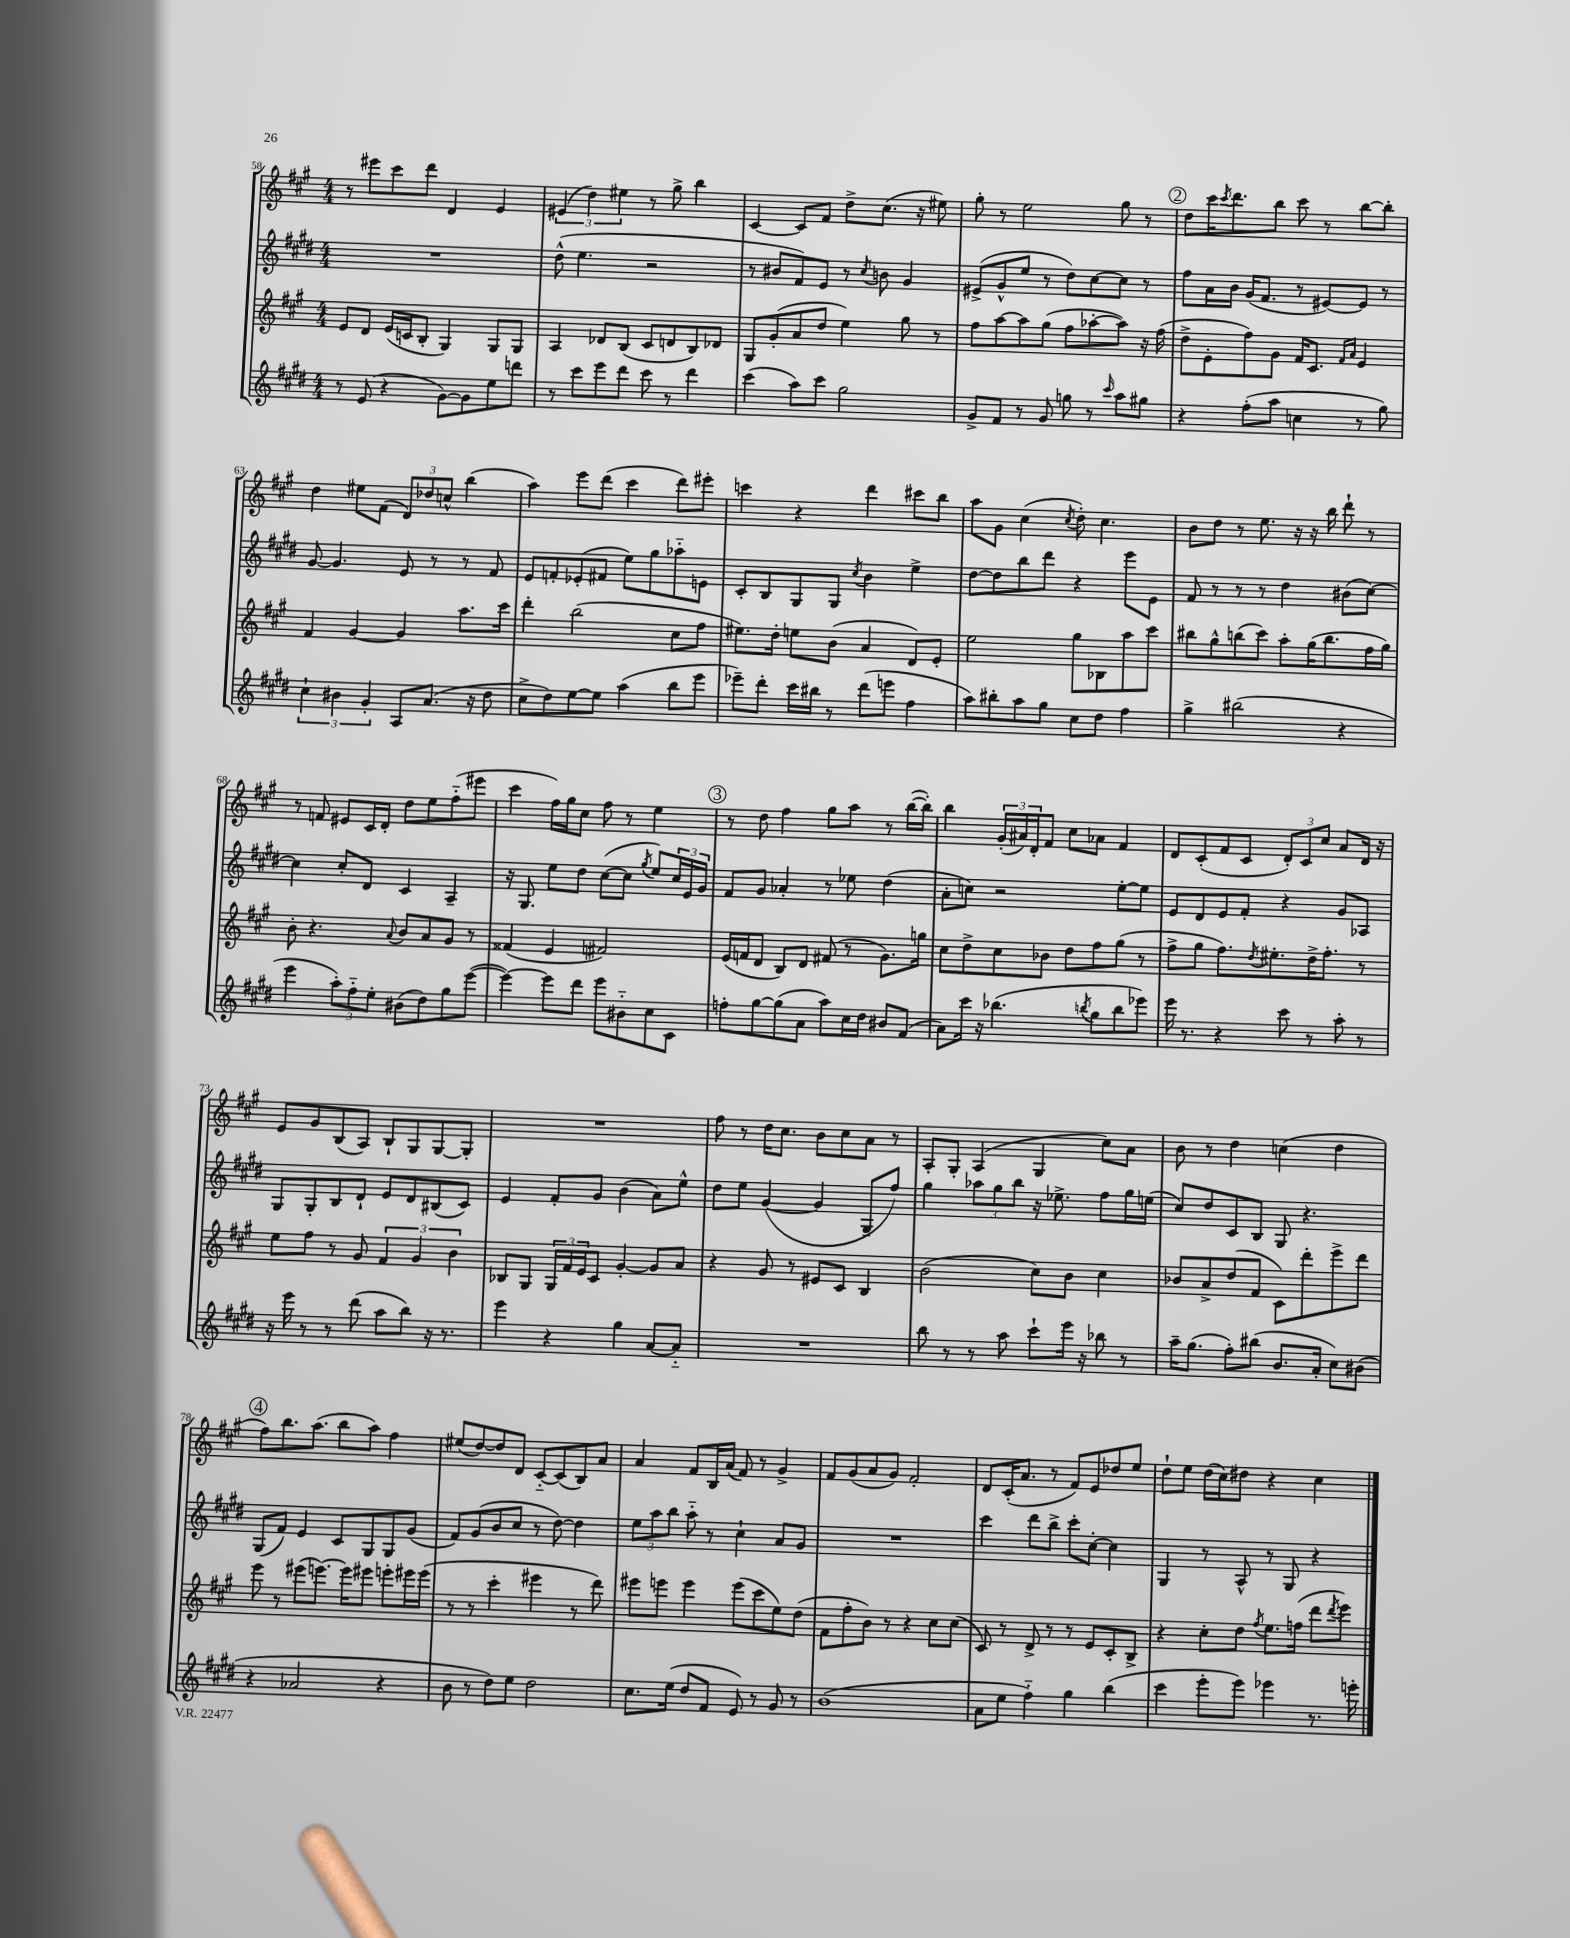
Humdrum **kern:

**kern	**kern	**kern	**kern
*part4	*part3	*part2	*part1
*staff4	*staff3	*staff2	*staff1
*clefG2	*clefG2	*clefG2	*clefG2
*k[f#c#g#d#]	*k[f#c#g#]	*k[f#c#g#d#]	*k[f#c#g#]
*M4/4	*M4/4	*M4/4	*M4/4
=58	=58	=58	=58
8r	8e/L	1r	8r
(8e/	8d/J	.	8eee#X\L
4r	(16e/LL	.	8ccc#\
.	16cn/J	.	.
.	8B'/J	.	8ddd\J
[8g#\L)	4G#/)	.	4d/
8g#\]	.	.	.
8ee\	8G#/L	.	4e/
8dddn\J	8G#/J	.	.
=59	=59	=59	=59
8r	4A/	(8dd#^^\	(6e#X/
8ccc#\L	.	4.ee\	.
.	.	.	6dd\)
8eee\	8d-X/L	.	.
.	.	.	6ee#X\
8ddd#\J	(8B/J	.	.
8ccc#\	8c#/L	2r	8r
8r	8dn/	.	8gg#^\
4ddd#\	8B/)	.	4bb\
.	8d-X/J	.	.
=60	=60	=60	=60
(4ccc#\	8G#/L	8r	[4c#/
.	(8g#'/	8b#X/L	.
8aa\L)	8a/	8f#/)	8c#/L]
8ccc#\J	8dd/J	8e/J	8f#/J
2gg#\	4ee\)	8r	8dd^\L
.	.	8qcc#/	.
.	.	8bn\	(8.cc#\J
.	8gg#\	4g#/	.
.	.	.	16r
.	8r	.	8ee#X\)
=61	=61	=61	=61
8g#^/L	8ff#\L	(8e#X^/L	8gg#'\
8f#/J	[8aa\	8g#^^/	8r
8r	8aa\]	8ee/J	2ee\
8g#/	(8gg#\J	8r	.
8ggn\	8ff#\L	8dd#\L)	.
8r	[8aa-X'\	[8cc#\	.
16qqccc#/	.	.	.
8aa\L	8aa-\J])	8cc#\J]	8gg#\
8gg#X\J	16r	8r	8r
.	(16ff#\	.	.
!!LO:REH:place=s1:t=2
=62	=62	=62	=62
4r	8dd^\L	8ff#\L	8dd\L
.	8e'\	16a\L	16ccc#\K
.	.	.	8qccc#/
.	.	16b\JJ	8.ddd\
(8ff#'\L	8ff#\)	(16g#/KL	.
.	.	8.f#/J	.
8aa\J	8g#\J	.	8bb\J
4ccn\	16f#/KL	8r	8ccc#\
.	8.c#/J	.	.
.	.	[8e#X/L)	8r
.	16qqf#/LL	.	.
.	16qqa/JJ	.	.
8r	4e/	8e#/J]	[8bb\L
8gg#\)	.	8r	8bb'\J]
!!LO:LB:g=z
=63	=63	=63	=63
6cc#`\	4f#/	[8g#/	4dd\
.	.	4.g#/]	.
6b#X\	.	.	.
.	[4g#/	.	8ee#X\L
6g#'/	.	.	.
.	.	.	(8f#\J
8A/L	4g#/]	8e/	12d/L)
.	.	.	12dd-X/
(8.a/J	.	8r	.
.	.	.	12ccn^^/J
.	8.aa\L	8r	(4bb\
16r	.	.	.
8dd#\	.	8f#/	.
.	16ccc#\Jk	.	.
=64	=64	=64	=64
8cc#^\L	4ddd'\	8e/L	4aa\)
8dd#\)	.	8fn'/	.
[8ee\	(2bb\	(8e-X'/	8eee\L
8ee\J]	.	8f#X/J	(8ddd\J
(4aa\	.	8ee\L)	4ccc#\
.	.	8gg#\	.
8bb\L	8cc#\L	8aa-X\	8ddd\L)
8eee\J	8ff#\J	8en\J	8eee#X'\J
=65	=65	=65	=65
8eee-X~\L)	8.ee#X\L)	8c#'/L	4cccn\
8ddd#'\J	.	8B/	.
.	16dd'\Jk	.	.
16ccc#\LL	8een\L	8G#/	4r
16bb#X\JJ	.	.	.
8r	(8b\J	8G#/J	.
.	.	8qcc#/	.
(8ddd#\L	4a/	4b\	4ddd\
8eeen\J	.	.	.
4ff#\	8d/L)	4ee^\	8ccc#X\L
.	8e'/J	.	8bb\J
=66	=66	=66	=66
8aa\L)	2ee\	[8dd#\L	8aa\L
8bb#X'\	.	8dd#\]	8g#\J
8aa\	.	8bb\	(4cc#\
8gg#\J	.	8ddd#\J	.
.	.	.	8qcc#/
8cc#\L	8gg#\L	4r	8dd'\)
8dd#\J	8B-X\	.	4.cc#\
4ff#\	8aa\	8eee\L	.
.	8ccc#\J	8e\J	.
=67	=67	=67	=67
4gg#^\	8bb#X\L	8f#/	8b\L
.	8gg#^^\	8r	8dd\J
(2bb#X\	(8bbn\	8r	8r
.	8ccc#\J)	8r	8.ee\
.	8aa'\L	4dd#\	.
.	.	.	16r
.	(16gg#\K	.	16r
.	8.bb\	.	16bb\
4r	.	(8b#X\L	8ddd`\
.	16ff#\L	[8cc#\J)	8r
.	16gg#\JJ)	.	.
!!LO:LB:g=z
=68	=68	=68	=68
4eee\	8b'\	4cc#\]	8r
.	4.r	.	8fn/
12aa'\L)	.	8cc#'/L	8e#X/L
12ff#\	.	.	.
.	.	8d#/J	16c#/L
12ee'\J	.	.	.
.	.	.	16d'/JJ
.	8qqa/	.	.
(8b#X\L	8b/L	4c#/	8dd\L
8dd#\)	8a/	.	8ee\
8gg#\	8g#/J	4A~/	(8ff#\
([8eee\J	8r	.	8eee#X\J
=69	=69	=69	=69
4eee\_)	(4f##X/	16r	4ccc#\
.	.	8.G#/	.
8eee\L]	4e/	8ee\L	16ff#\LL)
.	.	.	16gg#\J
8ddd#\J	.	8dd#\J	8cc#\J
8eee\L	2f#X/)	([8cc#\L	8ff#\
8b#X\	.	8cc#\J]	8r
.	.	8qgg#/	.
8cc#\	.	8ee/L)	4ee\
8c#\J	.	24cc#/L	.
.	.	24e/	.
.	.	24g#/JJ	.
!!LO:REH:place=s1:t=3
=70	=70	=70	=70
8ffn'\L	(16e/LL	8f#/L	8r
.	16fn/J	.	.
[8gg#\	8d/J	8g#/J	8dd\
(8gg#\]	8B/L)	4a-X'/	4ff#\
8a\J	8d/J	.	.
8aa\L)	(8f#X/	8r	8gg#\L
16cc#\L	8r	8ee-X\	8aa\J
16dd#\JJ	.	.	.
8b#X/L	8.g#\L)	(4dd#\	8r
(8f#/J	.	.	([16bb\LL
.	16ggn\Jk	.	16bb'\JJ])
=71	=71	=71	=71
8a\L)	8cc#\L	8a'\L	4bb\
16ccc#\Jk	8dd^\	8ccn\J)	.
16r	.	.	.
(4.bb-X\	8cc#\	2r	(24g#'/LL
.	.	.	24a#X/)
.	.	.	24d'/J
.	8b-X\J	.	8f#/J
.	8dd\L	.	8cc#\L
8qbbn/	.	.	.
8gg#\L	8ff#\	.	8a-X\J
8bb\	(8gg#\J	[8ee'\L	4f#/
8eee-X\J)	8r	8ee\J]	.
=72	=72	=72	=72
16eee\	8ff#^\L	8e/L	8d/L
8.r	.	.	.
.	8gg#\J	8d#/	(8c#'/
4r	8.ff#\L)	8e/	8f#/
.	.	8f#'/J	8c#/J
.	8qdd/	.	.
.	8.ee#X'\	.	.
8ccc#\	.	4r	12d'/L)
.	.	.	12c#/
8r	16dd^\K	.	.
.	.	.	12cc#/J
.	8.ff#'\J	.	.
8aa'\	.	8g#/L	8a/L
8r	8r	8A-X/J	16d/Jk
.	.	.	16r
!!LO:LB:g=z
=73	=73	=73	=73
16r	8ee\L	8G#/L	8e/L
16eee\	.	.	.
8r	8ff#\J	8G#'/	8g#/
8r	8r	8B/	(8B/
(8ddd#\	8g#/	8d#`/J	8A/J)
8aa\L	6f#/	8e/L	8B`/L
8bb\J)	.	8d#/	8G#/
.	6g#/	.	.
16r	.	(8B#X/	[8G#/
8.r	.	.	.
.	6b\	.	.
.	.	8c#/J)	8G#'/J]
=74	=74	=74	=74
4eee\	8B-X/L	4e/	1r
.	8G#/J	.	.
4r	24G#/LL	8f#'/L	.
.	24f#/	.	.
.	24e/J	.	.
.	8c#/J	8g#/J	.
4gg#\	[4g#'/	(4b\	.
[8a/L	8g#/L]	8a\L)	.
8a/J]	8a/J	8ee^^\J	.
=75	=75	=75	=75
1r	4r	8dd#\L	8ff#\
.	.	8ee\J	8r
.	8g#/	([4g#/	16dd\KL
.	.	.	8.cc#\J
.	8r	.	.
.	8e#X/L	4g#/]	8b\L
.	8c#/J	.	8cc#\
.	4B/	8G#~/L	8a\J
.	.	8ff#/J)	8r
=76	=76	=76	=76
8bb\	(2b\	4gg#\	8A'/L
8r	.	.	8G#'/J
8r	.	12aa-X\L	(4A/
.	.	12gg#\	.
8aa\	.	.	.
.	.	12bb\J	.
8ccc#`\L	8cc#\L)	16r	4G#/
.	.	8.ee-X^\	.
16eee\Jk	8b\J	.	.
16r	.	.	.
8bb-X\	4cc#\	8ff#\L	8cc#\L)
8r	.	16gg#\L	8a\J
.	.	(16een\JJ	.
=77	=77	=77	=77
16aa~\KL	8b-X/L	8cc#/L)	8b\
(8.gg#\J	.	.	.
.	8a^/	8dd#/	8r
8ff#'\L)	(8dd/	8c#/	4dd\
(8bb#X\J	8f#/J	8B/J	.
8.b/L	8c#\L)	8G#/	(4ccn\
.	8ddd'\	4.r	.
16a'/Jk	.	.	.
8cc#\L)	8eee^\	.	4dd\
(8b#X\J	8ddd\J	.	.
!!LO:LB:g=z
!!LO:REH:place=s1:t=4
=78	=78	=78	=78
4r	8eee\	(8G#/L	8ff#\L)
.	8r	8f#/J)	8.bb\
2a-X/	(8eee#X\L	4e/	.
.	.	.	(8.aa\J
.	[8.eeen\J)	.	.
.	.	8c#/L	8bb\L
.	16eee\KL]	.	.
.	8eee#X\J	8G#/	8aa\J)
4r	8eeen'\L	8G#/	4ff#\
.	16eee#X\L	(8g#/J	.
.	(16eee#\JJ	.	.
=79	=79	=79	=79
8b\	8r	8f#/L)	(8ee#X/L
8r	8r	(8g#/	[8dd/)
8dd#\L)	4ccc#'\	8b/	8dd/]
8ee\J	.	8cc#/J	8d/J
2dd#\	4eee#X\	8r	[8c#/L
.	.	[8dd#\)	(8c#/]
.	8r	4dd#\]	8B/)
.	8ddd\)	.	8a/J
=80	=80	=80	=80
8.cc#\L	8eee#X\L	12ee\L	4a/
.	.	12aa\	.
.	8eeen\J	.	.
.	.	12bb\J	.
(16ee\Jk	.	.	.
8dd#/L	4eee\	8aa\	8f#/L
8f#/J	.	8r	16B/L
.	.	.	(16a/JJ
8e/)	(8eee\L	4cc#`\	8f#/)
8r	8ccc#\	.	8r
8g#/	8ee\)	8a/L	4g#^/
8r	(8dd\J	8g#/J	.
=81	=81	=81	=81
(1b	8f#\L	1r	8f#/L
.	8ff#'\	.	(8g#/
.	8b\J)	.	8a/
.	8r	.	8g#/J)
.	4r	.	2f#'/
.	8cc#\L	.	.
.	(8cc#\J	.	.
=82	=82	=82	=82
8a\L	8c#/)	4ccc#\	8d/L
8ee\J	8r	.	(16c#'/K
.	.	.	8.a/J
4ff#\)	8d^/	8ddd#\L	.
.	8r	8bb^\J	8r
4gg#\	8r	8ccc#'\L	8f#/L)
.	8e/L	[8cc#'\J	8e/
(4bb\	8c#'/	4cc#\]	8dd-X/
.	8B^/J	.	8ee/J
=83	=83	=83	=83
4ccc#\	4r	4G#/	8dd`\L
.	.	.	8ee\J
8eee'\L	8cc#'\L	8r	(16dd\LL
.	.	.	16cc#\J)
8eee\J)	8dd\J	8A^^/	8dd#X\J
.	8qff#/	.	.
4eee-X\	8.ee\L	8r	4r
.	.	8G#/	.
.	(16ffn\Jk	.	.
8.r	8ddd\L	4r	4cc#\
.	8qddd/	.	.
.	8eee\J)	.	.
16eeen'\	.	.	.
==	==	==	==
*-	*-	*-	*-
